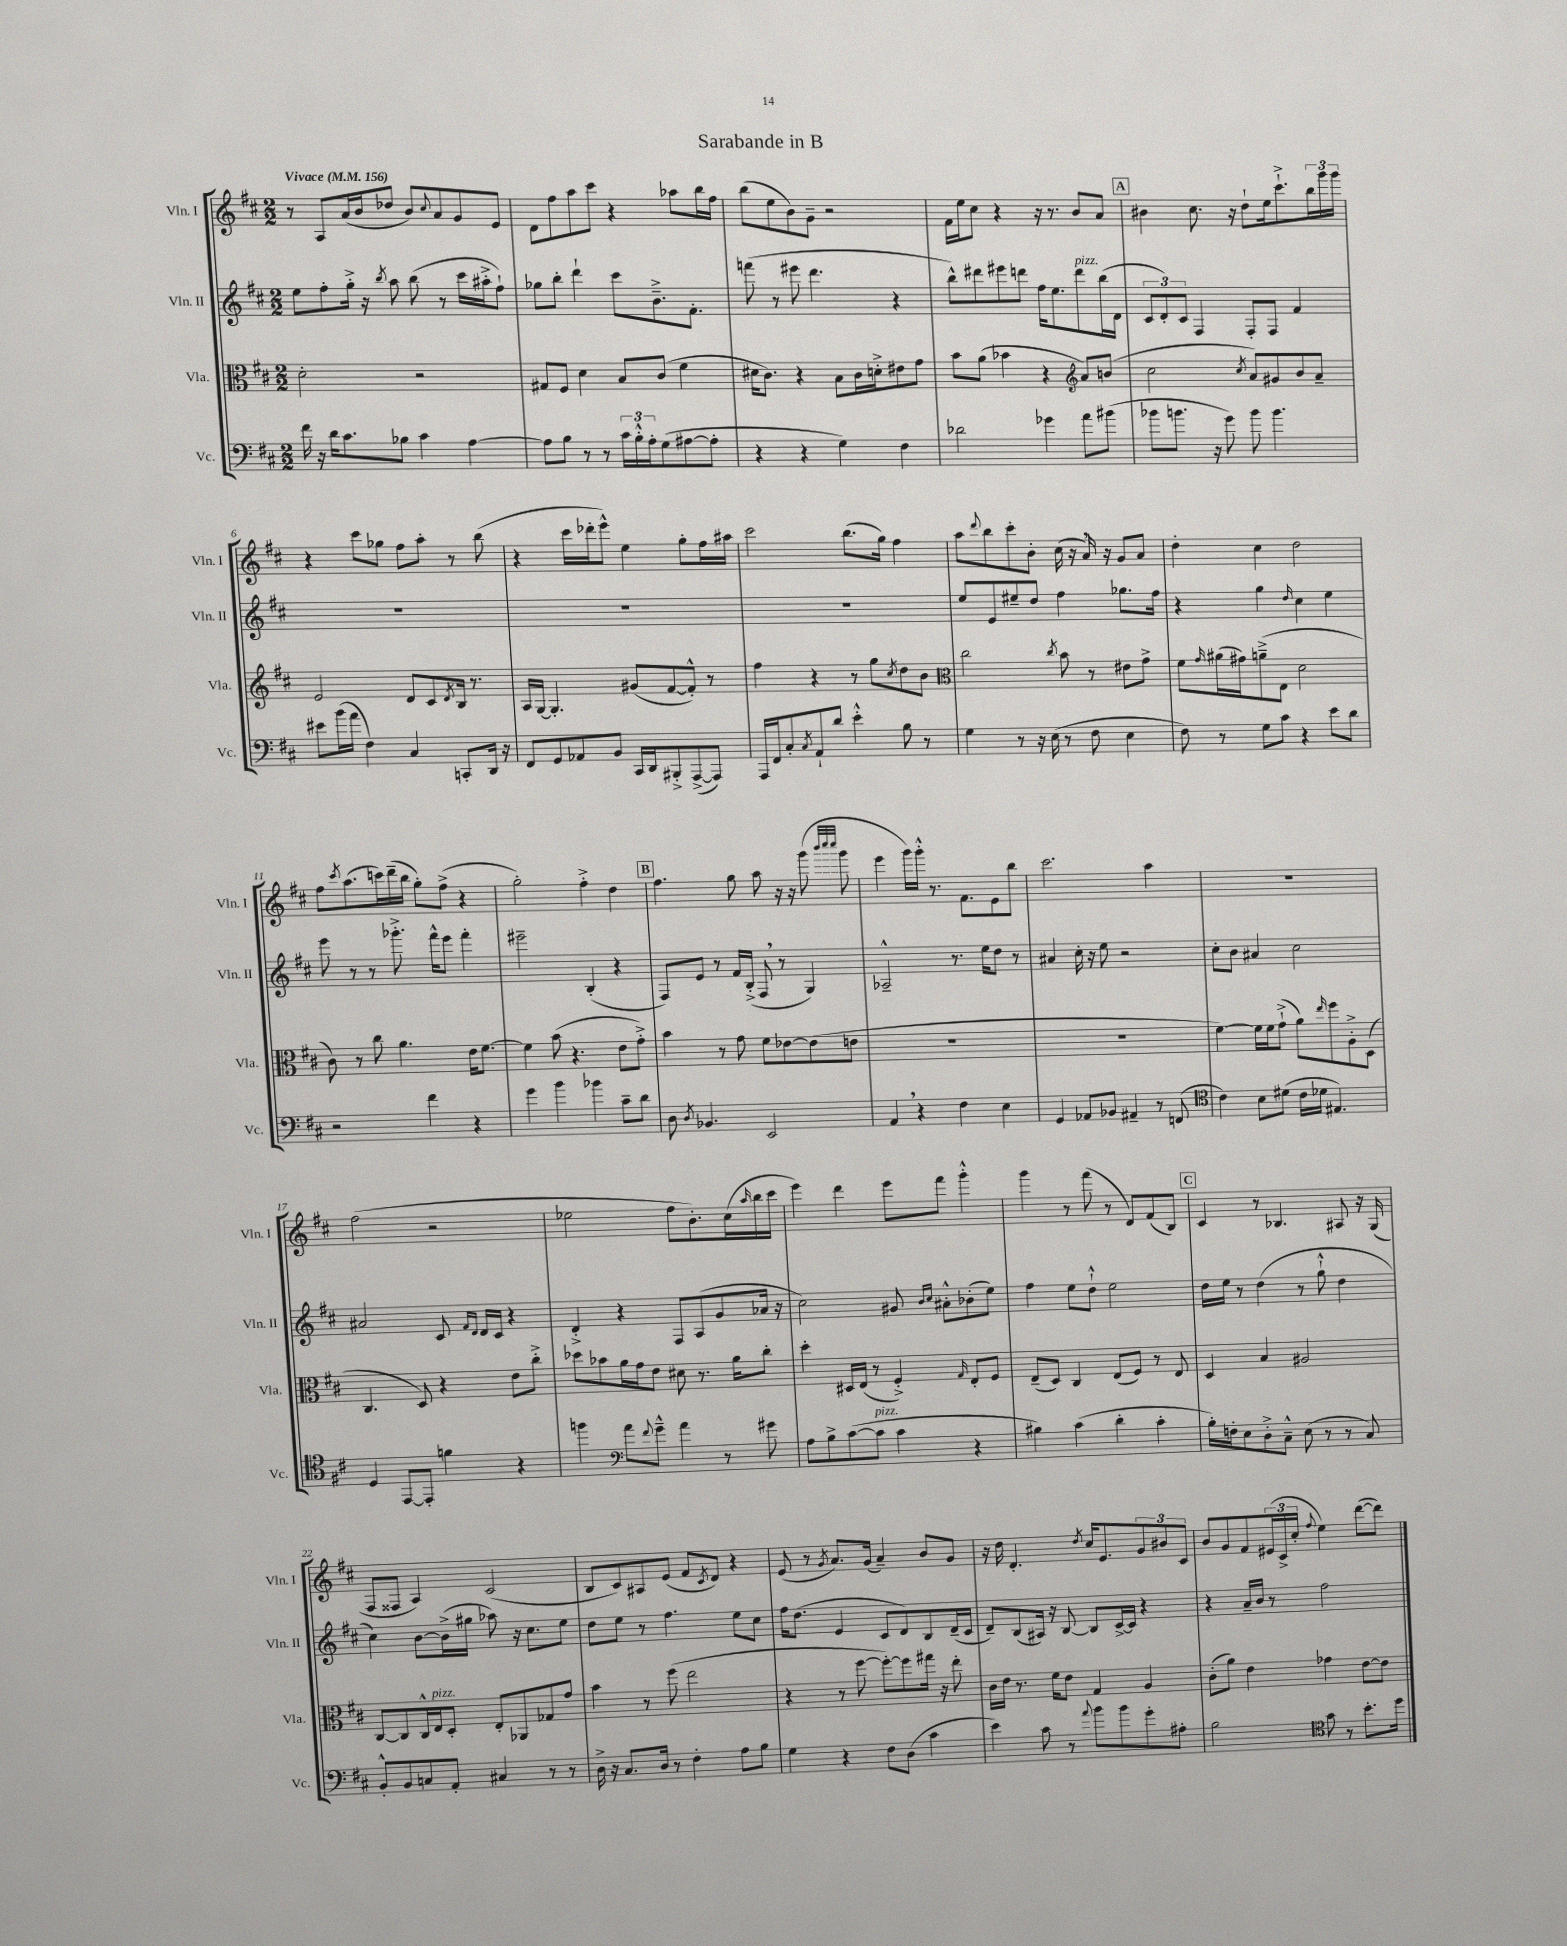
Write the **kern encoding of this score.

**kern	**kern	**kern	**kern
*staff4	*staff3	*staff2	*staff1
*clefF4	*clefC3	*clefG2	*clefG2
*k[f#c#]	*k[f#c#]	*k[f#c#]	*k[f#c#]
*M2/2	*M2/2	*M2/2	*M2/2
*MM156	*MM156	*MM156	*MM156
16f#\	2d'\	8ee\L	8r
16r	.	.	.
16d\LK	.	8ff#'\	8A/L
8.c#\	.	.	.
.	.	16gg'^\Jk	(16a/L
.	.	16r	16b/J
.	.	8qbb/	.
8B-\J	.	8aa\	8dd-/J
4c#\	2r	(8bb\	8b/L)
.	.	.	8qqcc#/
.	.	8r	8a/
[4A\	.	16ccc#\LL	8g/
.	.	16aa#'^\J	.
.	.	8ff#`\J)	8e/J
=	=	=	=
8A\]L	8G#/L	8gg-\L	8d\L
8B\J	8F#/J	8bb'\J	8ff#\
8r	4d\	4ddd`\	8aa\
8r	.	.	8ccc#\J
24c#\LL	8B/L	8ccc#\L	4r
24B'^^\	.	.	.
24A'\J	.	.	.
(8G\	(8c#/J	8.b~^\	.
[8A#\	4f#\	.	8aa-\L
.	.	8.f#'\J	.
8A#'\]J	.	.	16bb\L
.	.	.	16ff#\JJ
=	=	=	=
4r	16d#\LK	(8fff\	(8bb\L
.	8.c#\J)	.	.
.	.	8r	8ee\
4r	4r	8eee#\	8b\)
.	.	4.ddd\	8g~\J
4G\)	8B\L	.	2r
.	16c#\L	.	.
.	16d'^\J	.	.
4F#\	8e#\	4r	.
.	8g\J	.	.
=	=	=	=
2d-\	8b\L	8bb^^\L)	16f#\LL
.	.	.	16ee\J
.	(8a\J	8ddd#\	8cc#\J
.	4b-\	8eee#\	4r
.	.	8ddd\J	.
4g-\	4r	16ff#\LK	16r
.	.	8.ee\	8.r
*	*clefG2	*	*
8a\L	8a/L)	8ddd\	8b/L
(8b#\J	(8b/J	(16bb\L	8a/J
.	.	16d\JJ	.
=	=	=	=
8b-\L	2cc#\	12c#/L	4b#\
.	.	12d'/)	.
8.b\J	.	.	.
.	.	12c#/J	.
.	.	4F#/	8.cc#\
16r	.	.	.
8g\)	.	.	.
.	.	.	16r
.	8qcc#/	.	.
8b\	8a/L)	8F#'/L	8dd`\L
4.b\	8g#/	8F#/J	16ee\k
.	.	.	8.ccc#`^\
.	8b/	4f#/	.
.	8a~/J	.	24bb\L
.	.	.	24ggg\
.	.	.	24ggg\JJ
=	=	=	=
8e#\L	2e/	1r	4r
(16b\L	.	.	.
16a\JJ	.	.	.
4F#\)	.	.	8ccc#\L
.	.	.	8gg-\J
4C#/	8d/L	.	8ff#\L
.	8c#/	.	8aa'\J
.	8qd/	.	.
8CC'/L	16B/Jk	.	8r
.	8.r	.	.
16DD/Jk	.	.	(8bb\
16r	.	.	.
=	=	=	=
8FF#/L	16A/LL	1r	4r
.	[16G/JJ	.	.
8GG/	4.G'/]	.	.
8AA-/	.	.	16ccc#\LL
.	.	.	16ddd-'\J
8BB/J	.	.	8eee^^\J)
16CC#/LL	(8g#/L	.	4ee\
16DD/J	.	.	.
8BBB#'^/	[8f#/	.	.
([8AAA^/	8f#'^^/]J)	.	8gg'\L
8AAA/]J)	8r	.	16ff#\L
.	.	.	16aa#\JJ
=	=	=	=
16AAA/LL	4ff#\	1r	2ccc#\
16FF#/J	.	.	.
8C#'/	.	.	.
8qC#/	.	.	.
8AA`/	4r	.	.
8d/J	.	.	.
4e'^^\	8r	.	(8.bb\L
.	8gg\L	.	.
.	.	.	16gg\Jk)
.	8qcc#/	.	.
8B\	8dd\	.	4ff#\
8r	8b\J	.	.
=	=	=	=
*	*clefC3	*	*
4G\	2cc#\	8ee/L	8aa\L
.	.	.	8qqddd/
.	.	8e/	8bb\
8r	.	8ee#~/	8ccc#'\
16r	.	8dd/J	8b'\J
(16E\	.	.	.
.	8qcc#/	.	.
8r	8b\	4ff#\	(16cc#\
.	.	.	16r
8F#\	8r	.	16a/)
.	.	.	16r
4E\	8e#\L	8.gg-\L	8g/L
.	8g^\J	.	8a/J
.	.	16ff#\Jk	.
=	=	=	=
8F#\)	8f#\L	4r	4dd'\
.	16qqg/	.	.
8r	(16a#\L	.	.
.	16g#\J)	.	.
8G\L	(8a~^\	4gg\	4cc#\
8c#\J	8E\J	.	.
.	.	16qqdd/	.
4r	2d\	4cc#\	2dd\
8e\L	.	4ee\	.
8d\J	.	.	.
=	=	=	=
2r	8c#\)	8eee\	8ff#\L
.	.	.	8qccc#/
.	8r	8r	(8.aa\
.	8cc#\	8r	.
.	.	.	16ccc\L)
.	4.a\	8.ggg-'^\	(16ddd~\
.	.	.	16bb\JJ
4f#\	.	.	8gg'\L)
.	.	16fff#^^\LK	.
.	.	8eee\J	(8ff#^\J
4r	16e\LK	4fff#'\	4r
.	[8.f#\J	.	.
=	=	=	=
4g\	4f#\]	2eee#~\	2gg'\)
4b\	(8b\	.	.
.	4.r	.	.
4b-\	.	(4B'/	4ff#'^\
8c#~\L	8e\L	4r	4dd\
8d\J	8g'^\J)	.	.
=	=	=	=
8D\	4b\	8F#/L)	4.ff#\
8qD/	.	.	.
4.BB-/	.	8e/J	.
.	8r	8r	.
.	8g\	16f#/LL	8gg\
.	.	(16B'^/JJ	.
2EE/	8f#\L	8F#/	8aa\
.	[8e-\	8r	16r
.	.	.	16r
.	(8e-\]	4G/)	(8ggg\
.	.	.	32qqbbb/LLL
.	.	.	32qqcccc#/
.	.	.	32qqcccc#/JJJ
.	8e\J	.	8ggg\
=	=	=	=
4AA/	1r	2A-~^^/	4eee\
4r	.	.	16ggg\LL)
.	.	.	16ggg'^^\JJ
.	.	.	8.r
4F#\	.	8.r	.
.	.	.	8.f#\L
.	.	16ee\LK	.
4E\	.	8dd\J	8e\
.	.	8r	8bb\J
=	=	=	=
4GG/	1r	4a#/	2.ccc#\
8AA-/L	.	16cc#'\	.
.	.	16r	.
8BB-/J	.	8ee\	.
4AA#~/	.	2r	.
8r	.	.	4aa\
(8FF/	.	.	.
=	=	=	=
*clefC4	*	*	*
4c#\)	[4f#\)	8cc#'\L	1r
.	.	8b\J	.
8B\L	16f#\]LL	4a#/	.
.	16f#\J	.	.
(8d#\J	(8g`^\J	.	.
16c#\LL	8a\L)	2cc#\	.
16d-\JJ	.	.	.
.	16qqee/	.	.
4.E#/)	8ff#\	.	.
.	8A'^\	.	.
.	(8D\J	.	.
=	=	=	=
4D/	4.C#/	2a#/	(2ff#\
[8EE/L	.	.	.
8EE'/]J	8D/)	.	.
4f\	4r	8c#/	2r
.	.	16qqf#/LL	.
.	.	16qqd/JJ	.
.	.	16d/LL	.
.	.	16c#/JJ	.
4r	8e\L	4r	.
.	8cc#'^\J	.	.
=	=	=	=
4ff\	8dd-\L	4d'^/	2ee-\
.	8b-\	.	.
*clefF4	*	*	*
8a\L	16a\L	4r	.
.	16g\J	.	.
8qqf#/	.	.	.
8g~^^\J	8e\J	.	.
4a\	8d#\	8F#/L	8ff#\L
.	8.r	(8A/	8.b'\)
8r	.	8g/	.
.	16a\LK	.	(16cc#\L
.	.	.	16qqaa/
8g#\	8cc#'\J	16a-/Jk	16bb\
.	.	16r	16ccc#\JJ
=	=	=	=
8A\L	4dd'\	2cc#\)	4eee\)
8B^\	.	.	.
([8c#\	16D#/LL	.	4ddd\
.	(16E/JJ	.	.
8c#\]J	8r	.	.
4c#\	4F#'^/)	8g#/	8eee\L
.	.	16qqb/LL	.
.	.	16qqcc#/JJ	.
.	.	8a#'^^\L	8fff#\J
.	16qqG/	.	.
4r	8E'/L	(8b-'\	4ggg'^^\
.	8F#/J	8ee\J)	.
=	=	=	=
4B#\)	(8E~/L	4ff#\	4ggg\
.	8D/J)	.	.
(4c#\	4C#/	8ee\L	8r
.	.	8dd`^^\J	(8fff#\
4d'\	(8E/L	2ee\	8r
.	8F#/J)	.	8d/L)
4c#'\	8r	.	(8f#/
.	8E/	.	8B/J)
=	=	=	=
16B'\LL)	4D/	16dd\LL	4c#/
16F'\J	.	16ee\JJ	.
8E\	.	8r	.
8D'^\	4B/	(4dd\	8r
8C#~^^\J	.	.	4.B-/
(8E\	2A#/	8r	.
8r	.	8gg`^^\	.
8r	.	4dd\	8A#/
8C#/)	.	.	16r
.	.	.	(16G/
=	=	=	=
8BB'^^/L	[8C#/L	4cc#\)	8F#/L
8BB/	8C#/]	.	8F##/J
8C/	16C#^^/L	[8b\L	4A/)
.	16E/J	.	.
8AA'/J	8D'/J	(16b^\]L	.
.	.	16gg#\JJ	.
4C#/	8E'/L	8aa-\)	(2c#/
.	8AA-/	16r	.
.	.	8.cc#\L	.
8r	8G-/	.	.
8r	8g/J	8ee\J	.
=	=	=	=
16D^\	4b\	8dd\L	8B/L
16r	.	.	.
8.C#/L	.	8ee\J	8c#/)
.	8r	8r	8A#/
16D/Jk	.	.	.
8r	(8ff#\	4.ff#\	(8e/J
4F#'\	2ee\	.	8f#/L
.	.	.	8qc#/
.	.	.	8d/J)
8A\L	.	8ee\L	4r
8B\J	.	8cc#\J	.
=	=	=	=
4G\	4r	16ff#\LK	(8e/
.	.	(8.dd\J	.
.	.	.	8r
.	.	.	8qg/
4r	8r	4e/	8.a/L)
.	[8ff#\	.	.
.	.	.	(16g/Jk
8F#\L	8ff#'\_L)	8c#/L	4a~/)
(8D\J	8ff#\]	8d/)	.
4c#\	16gg#\Jk	8B/	8b/L
.	16r	.	.
.	8ee'\	(16d~/L	8g/J
.	.	16c#/JJ	.
=	=	=	=
4e\)	16c#\LL	8d~/L)	16r
.	16e\JJ	.	16dd\
.	8.r	(8B/	4.d'/
8c#\	.	16A#/Jk)	.
.	16f#\LK	16r	.
8r	8e\J	[8B/	.
8qqa/	.	.	8qdd/
8b\L	4G/	8B/]L	16cc#/LK
.	.	.	8.e/
8b\	.	[16c#^/L	.
.	.	16c#/]JJ	.
8g'\	4A/	4r	12g/
.	.	.	12b#/
8A#'\J	.	.	.
.	.	.	12c#/J
=	=	=	=
2B\	(8c#'\L	4r	8b/L
.	8a\J)	.	8g/
.	4e\	16a~/LL	8f#/
.	.	16b/JJ	.
.	.	8r	(24e#/L
.	.	.	24c#^/
.	.	.	24cc#'/JJ
*clefC4	*	*	*
.	.	.	8qqff#/
8g\	4g-\	2ff#\	4ee\)
8r	.	.	.
8.b'\L	[8e\L	.	([8ddd\L
.	8e\]J	.	8ddd\]J)
16dd\Jk	.	.	.
==	==	==	==
*-	*-	*-	*-
